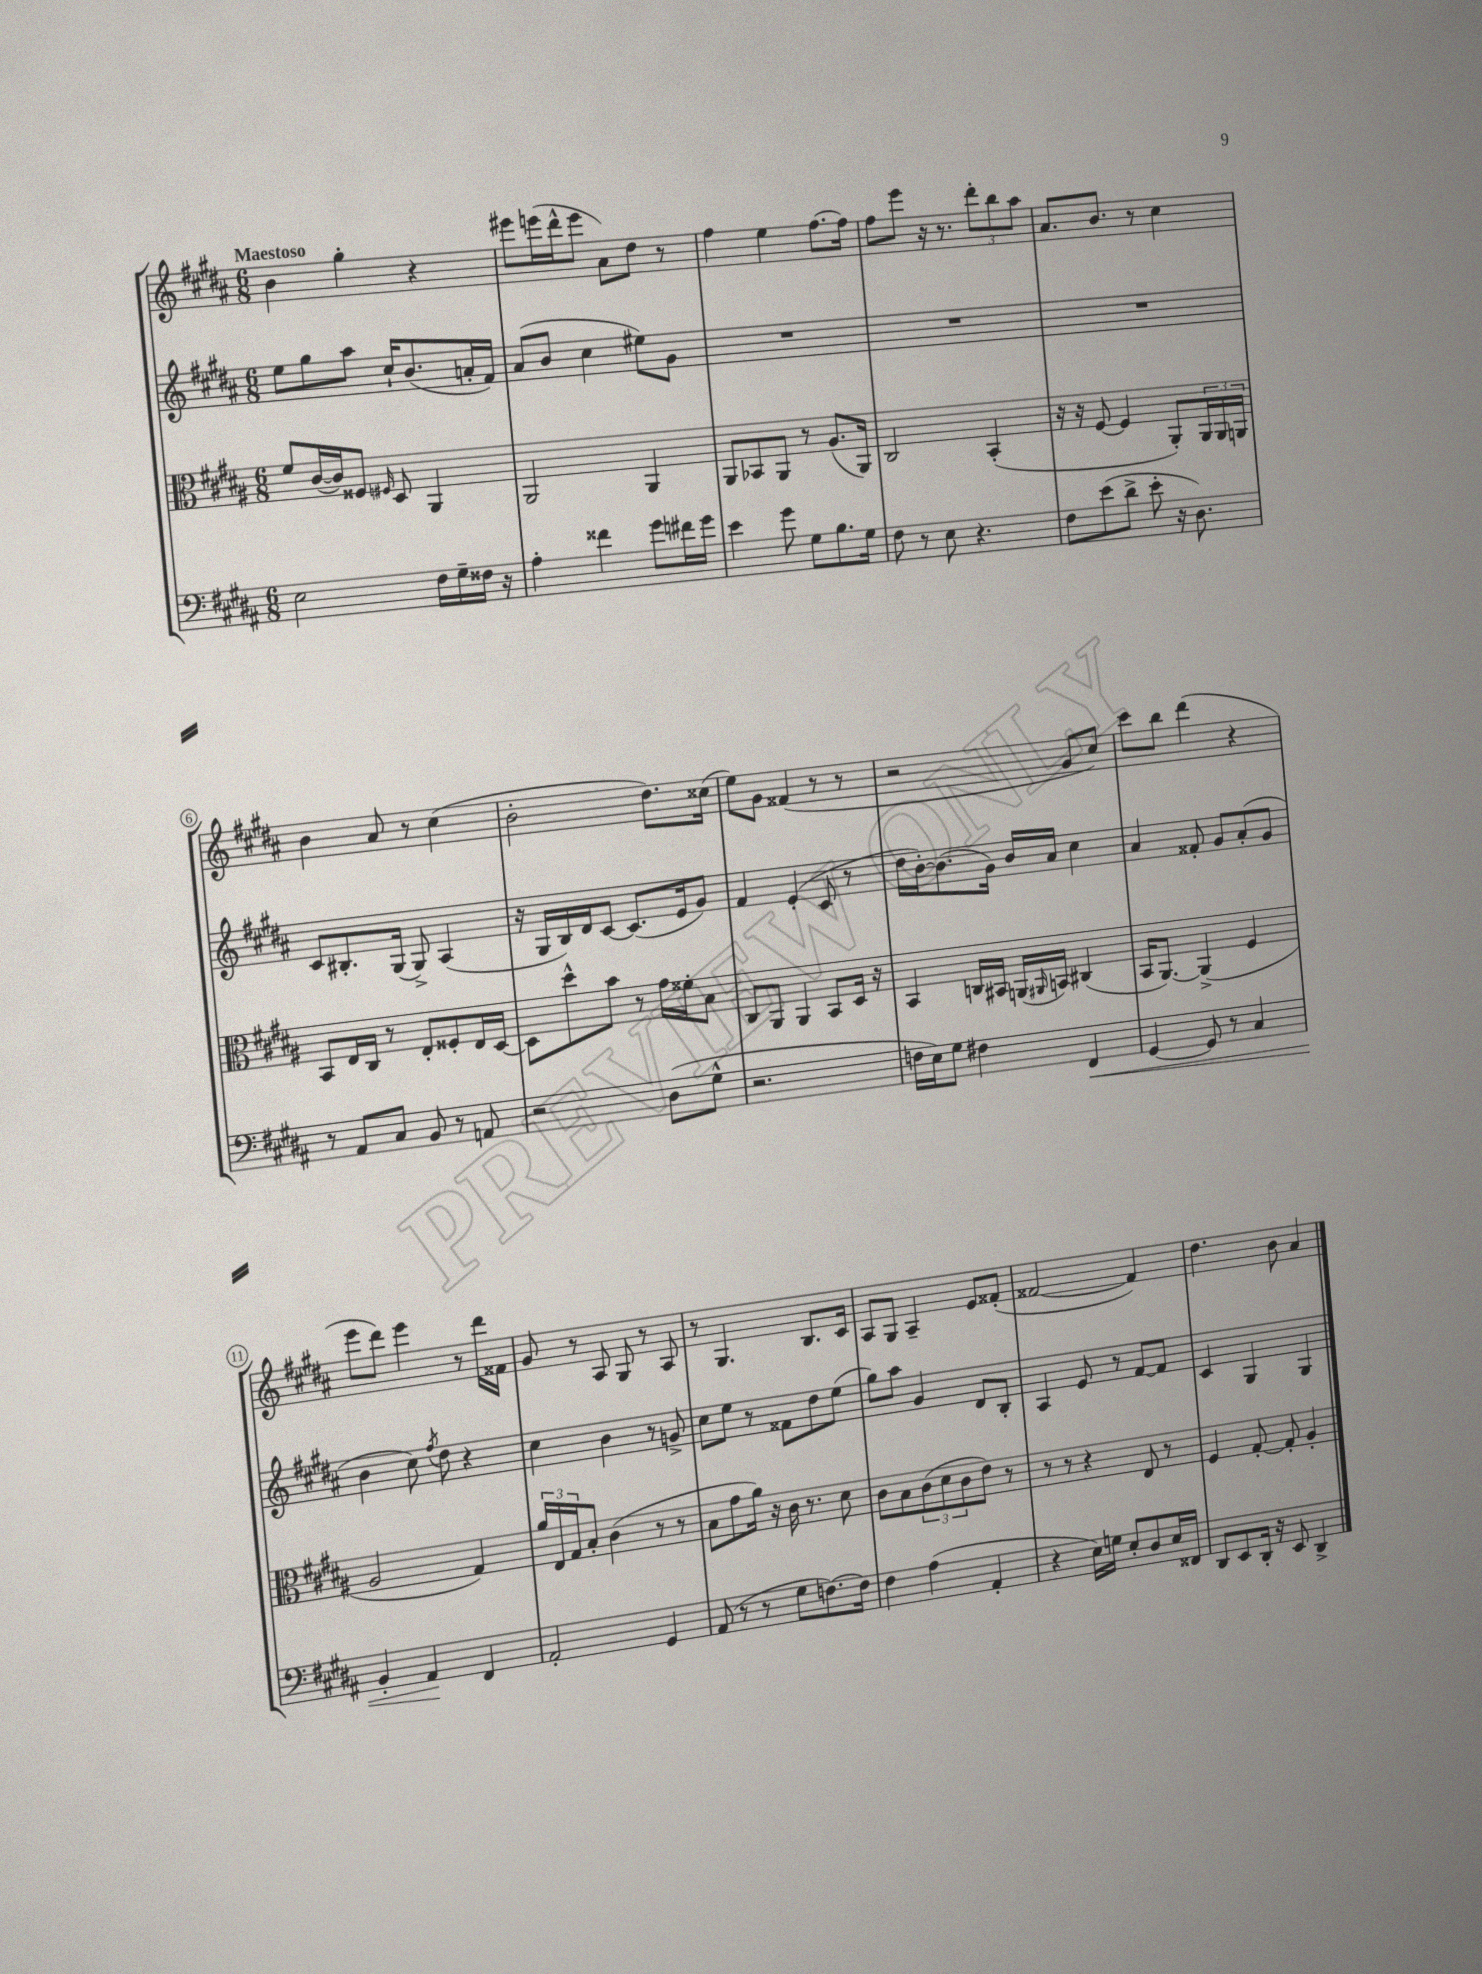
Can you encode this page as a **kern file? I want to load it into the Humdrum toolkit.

**kern	**dynam	**kern	**kern	**kern
*part4	*part4	*part3	*part2	*part1
*staff4	*staff4	*staff3	*staff2	*staff1
*clefF4	*	*clefC3	*clefG2	*clefG2
*k[f#c#g#d#a#]	*	*k[f#c#g#d#a#]	*k[f#c#g#d#a#]	*k[f#c#g#d#a#]
*M6/8	*	*M6/8	*M6/8	*M6/8
=1	=1	=1	=1	=1
!	!	!	!	!LO:TX:a:B:t=Maestoso
2E\	.	8f#/L	8ee\L	4b\
.	.	([16c#/L	8gg#\	.
.	.	16c#/J])	.	.
.	.	8F##X/J	8aa#\J	4gg#'\
.	.	16qqF#X/	.	.
.	.	8D#/	16cc#`/KL	.
.	.	.	(8.b/	.
16F#\LL	.	4AA#/	.	4r
16G#~\	.	.	.	.
16F##X\JJ	.	.	16an'/L	.
16r	.	.	16f#/JJ)	.
=2	=2	=2	=2	=2
4A#'\	.	2AA#/	(8a#/L	8eee#X\L
.	.	.	8b/J	(16eeen\L
.	.	.	.	16ddd#^^\J
4f##X\	.	.	4cc#\	8eee\J
.	.	.	.	8a#\L)
8g#\L	.	4AA#/	8ee#X\L)	8dd#\J
16f#X\L	.	.	8g#\J	8r
16g#\JJ	.	.	.	.
=3	=3	=3	=3	=3
4e\	.	8AA#/L	2.r	4ff#\
.	.	8BB-X/	.	.
8g#\	.	8AA#/J	.	4ee\
8G#\L	.	8r	.	.
8.B\	.	(8.A#/L	.	[8.ff#\L
16G#\Jk	.	16AA#/Jk)	.	16ff#\Jk]
=4	=4	=4	=4	=4
8F#\	.	2C#/	2.r	8ff#\L
8r	.	.	.	8eee\J
8E\	.	.	.	16r
.	.	.	.	8.r
4.r	.	.	.	.
.	.	(4BB'/	.	12ddd#'\L
.	.	.	.	12bb\
.	.	.	.	12aa#\J
=5	=5	=5	=5	=5
8F#\L	.	16r	2.r	8.a#/L
.	.	16r	.	.
(8e\	.	[8F#/	.	.
.	.	.	.	8.b/J
8d#^\J	.	4F#/]	.	.
8e'\	.	.	.	8r
16r	.	8AA#'/L)	.	4cc#\
8.D#\)	.	.	.	.
.	.	24AA#/L	.	.
.	.	24AA#/	.	.
.	.	24AAn/JJ	.	.
!!LO:LB:g=z
=6	=6	=6	=6	=6
8r	.	8BB/L	8c#/L	4b\
8AA#/L	.	16E/L	8.B#X'/	.
.	.	16C#/JJ	.	.
8C#/J	.	8r	.	8a#/
.	.	.	(16G#/Jk	.
8BB/	.	8E'/L	8G#^/)	8r
8r	.	8F##X'/	(4A#/	(4cc#\
8AAn/	.	16E/L	.	.
.	.	[16D#/JJ	.	.
=7	=7	=7	=7	=7
2r	.	8D#\L]	16r	2b'\
.	.	.	16G#/LL	.
.	.	8dd#^^\	16B/)	.
.	.	.	16d#/J	.
.	.	8b\J	[8c#/J	.
.	.	8r	(8.c#/L]	.
(8D#\L	.	16g#\LL	.	8.dd#\L)
.	.	16f##X'\J	16e/k	.
8G#^^\J	.	8B\J	8g#/J)	.
.	.	.	.	(16cc##X\Jk
=8	=8	=8	=8	=8
2.r	.	8C#/L	4f#/	8ee\L)
.	.	8AA#/J	.	8g#\J
.	.	4AA#/	(4e'/	(4f##X/
.	.	8BB/L	8c#/	8r
.	.	16D#/Jk	8r	8r
.	.	16r	.	.
=9	=9	=9	=9	=9
16Fn\LL	.	4BB/	16dd#\LL	2r
16E\J)	.	.	[16b'\J)	.
8G#\J	.	.	(8.b\]	.
4F#X\	.	16Cn/LL	.	.
.	.	16BB#X/JJ	16g#\Jk)	.
.	.	(16AAn/LL	16b/LL	.
.	.	16qqAA#X/	.	.
.	.	16BBn/JJ)	16a#/JJ	.
!	!LO:HP:b	!	!	!
4FF#/	<	(4C#X/	4cc#\	8g#/L
.	.	.	.	8cc#/J)
=10	=10	=10	=10	=10
[4GG#/	.	16BB/KL	4a#/	8ccc#\L
.	.	[8.AA#/J)	.	.
.	.	.	.	8bb\J
8GG#/]	.	(4AA#^/]	8f##X'/	(4ddd#\
8r	.	.	8g#/L	.
4C#/	.	4F#/	(8a#'/	4r
.	.	.	8g#/J	.
!!LO:LB:g=z
=11	=11	=11	=11	=11
4BB'/	.	2A#/	4b\	8eee\L
.	.	.	.	8ddd#\J)
4AA#/	.	.	8cc#\)	4eee\
.	.	.	8qff#/	.
.	.	.	8dd#\	.
4FF#/	[	4G#/)	4r	8r
.	.	.	.	16ddd#\LL
.	.	.	.	16f##X\JJ
=12	=12	=12	=12	=12
2AA#'/	.	24a#/LL	4cc#\	8g#/
.	.	24E/	.	.
.	.	24G#/J	.	.
.	.	8B'/J	.	8r
.	.	(4c#\	4b\	8A#/
.	.	.	.	8G#/
4GG#/	.	8r	8r	8r
.	.	8r	8gn^/	8A#/
=13	=13	=13	=13	=13
(8AA#/	.	8B\L	8cc#\L	8r
8r	.	8g#\	8ee\J	4.G#/
8r	.	16a#\Jk)	8r	.
.	.	16r	.	.
8G#\L	.	16c#\	8f##X\L	.
.	.	8.r	.	.
[8.Fn\)	.	.	8dd#\	8.B/L
.	.	8d#\	(8ee\J	.
16F\Jk]	.	.	.	16c#/Jk
=14	=14	=14	=14	=14
4F#\	.	8c#\L	8gg#\L)	8A#/L
.	.	8B\	8aa#\J	8G#/J
(4A#\	.	(12c#\	4g#/	4A#~/
.	.	12d#\	.	.
.	.	12c#\	.	.
4AA#'/	.	8e\J)	8d#/L	8e/L
.	.	8r	8B'/J	(8f##X'/J
=15	=15	=15	=15	=15
4r	.	8r	4A#/	[2f##X/
.	.	8r	.	.
16E\LL)	.	4r	8e/	.
16Gn\JJ	.	.	.	.
8E'/L	.	.	8r	.
8D#/	.	8E/	[8f#/L	4f##/])
16E/L	.	8r	8f#/J]	.
16FF##X/JJ	.	.	.	.
=16	=16	=16	=16	=16
8DD#/L	.	4F#/	4c#/	4.dd#\
8EE/	.	.	.	.
16DD#'/Jk	.	[8G#'/	4G#/	.
16r	.	.	.	.
8EE/	.	8G#'/]	.	8b\
4DD#^/	.	4A#'/	4G#/	4a#/
==	==	==	==	==
*-	*-	*-	*-	*-
